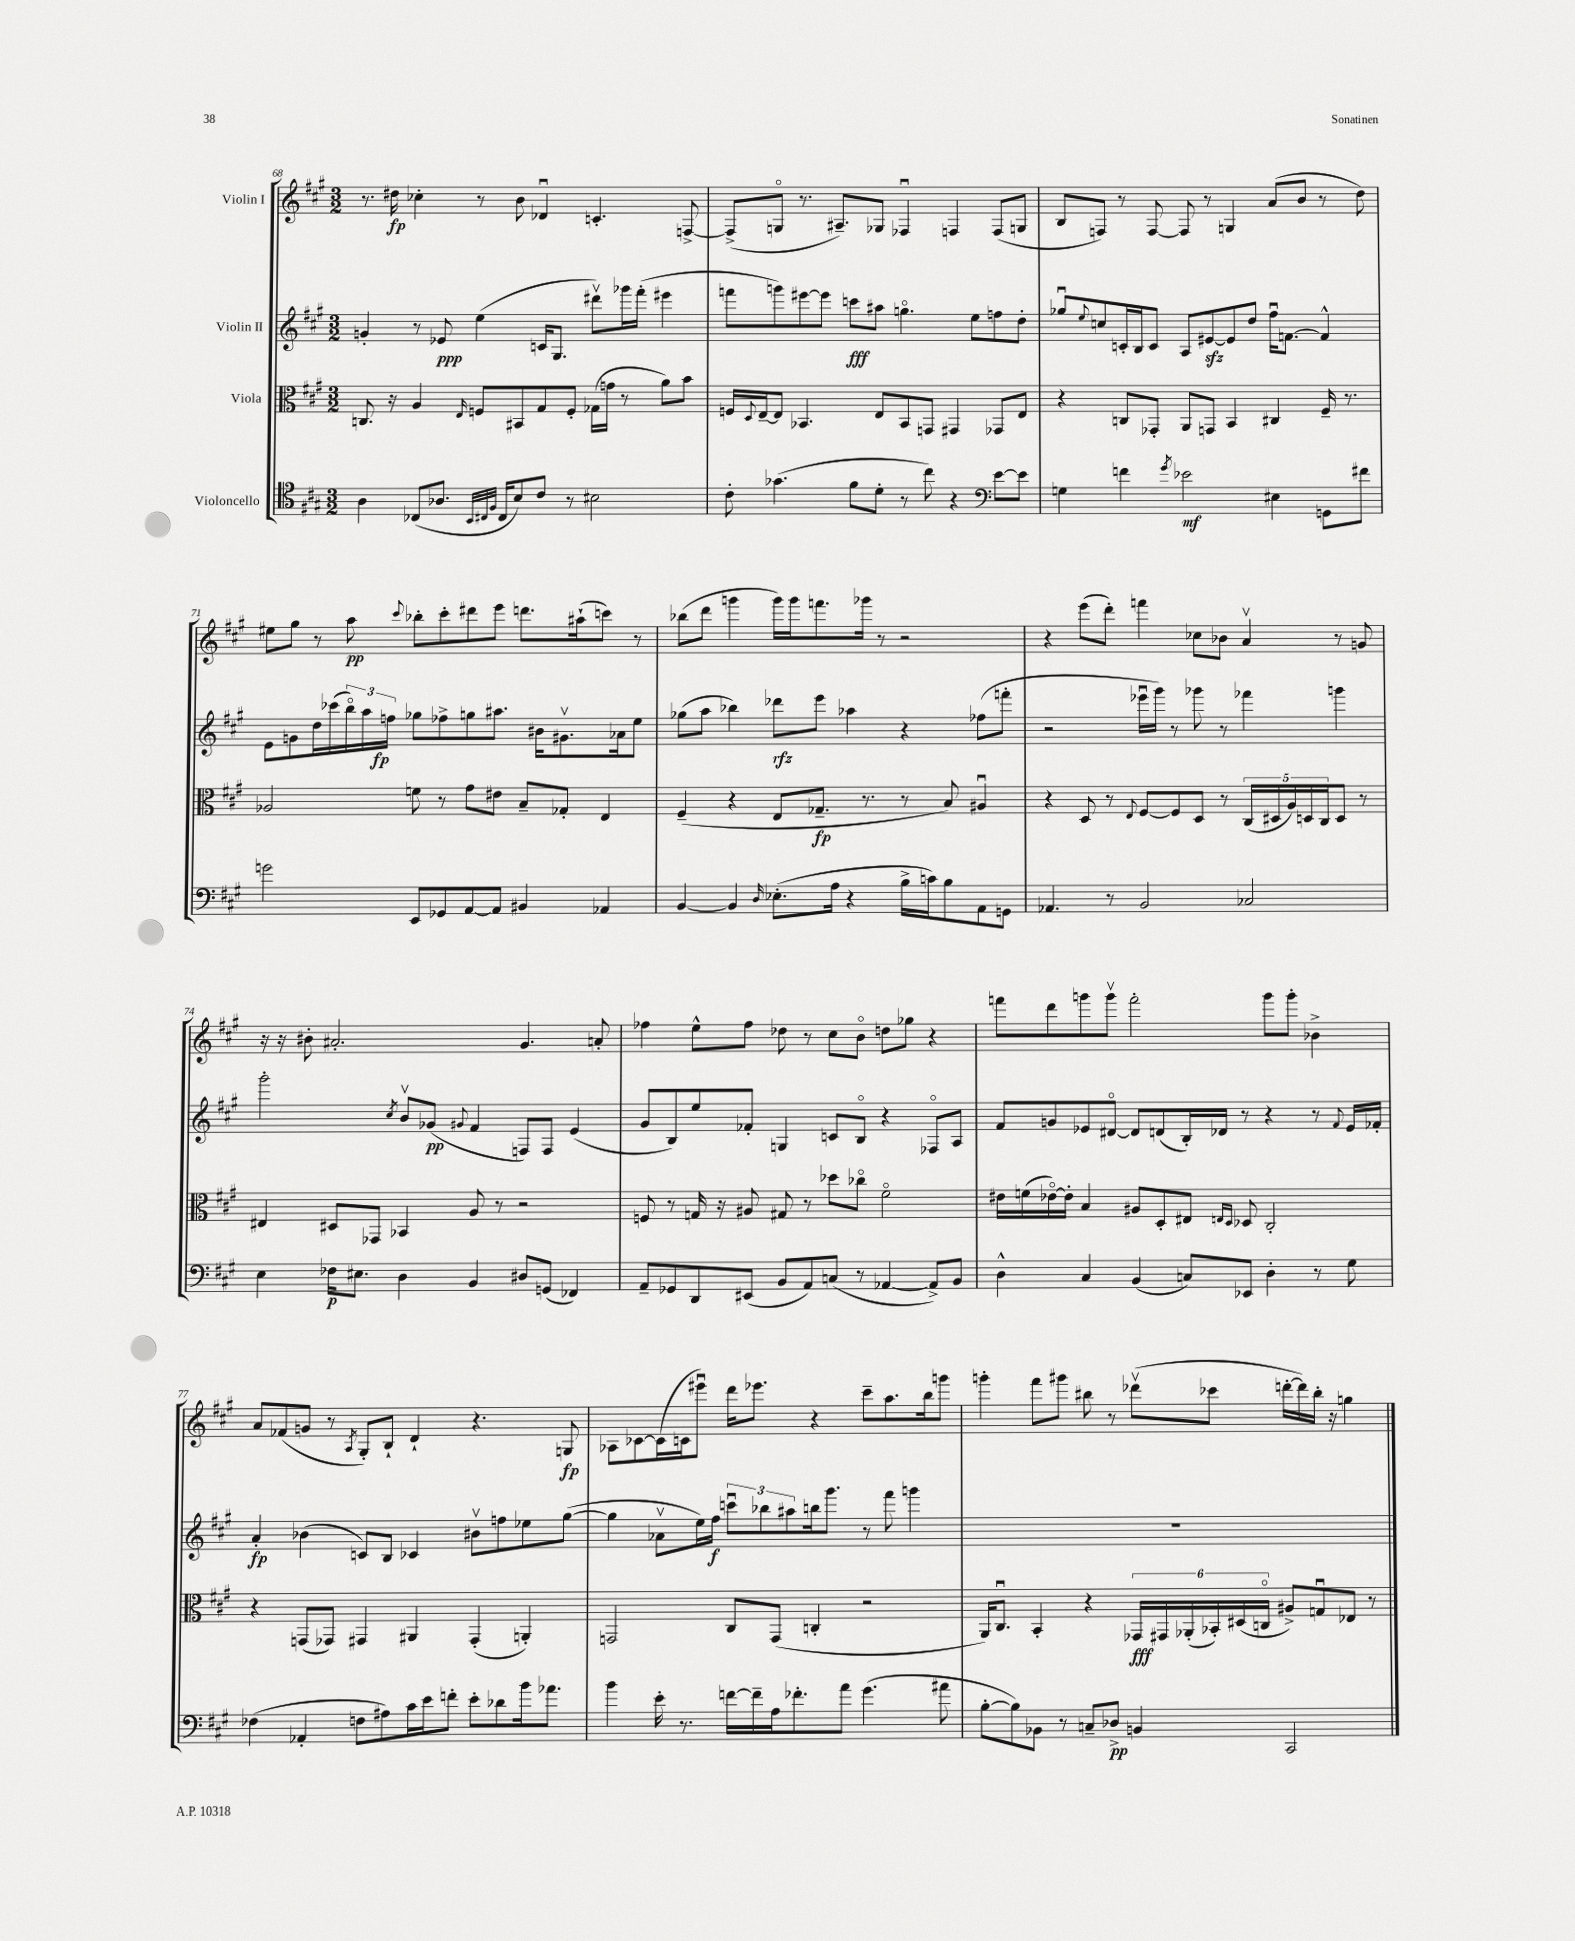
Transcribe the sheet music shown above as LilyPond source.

<<
\new StaffGroup <<
\new Staff = "s0" \with { instrumentName = "Violin I" } {
    \clef treble \key a \major \numericTimeSignature \time 3/2
    r8. dis''16\fp ces''4-. r8 b'8 des'4\downbow c'4.-. f8~-> |
    f8->( g8\flageolet r8. ais8.--) ges8 fes4\downbow f4 f8( g8 |
    b8 f8) r8 f8~ f8 r8 g4 a'8( b'8 r8 d''8) |
    eis''8 gis''8 r8 a''8\pp \appoggiatura { cis'''8 } bes''8-. cis'''8-. dis'''8 e'''8 d'''8. ais''16-!( c'''8) r8 |
    bes''8( d'''8 g'''4 g'''16) g'''16 f'''8. ges'''16 r8 r2 |
    r4 e'''8( d'''8-.) f'''4 ces''8 bes'8 a'4\upbow r8 g'8 |
    r16 r16 bis'8-. ais'2.-. gis'4. a'8-. |
    fes''4 e''8-^ fes''8 des''8 r8 cis''8 b'8\flageolet d''8 ges''8 r4 |
    f'''8 d'''8 g'''8 g'''8\upbow f'''2-. g'''8 g'''8-. bes'4-> |
    a'8 fes'8( g'8 r8 \acciaccatura { a8 } gis8-.) b8-! d'4-! r4. g8\fp |
    aes8 ces'8~ ces'16( c'16 eis'''8\downbow) d'''16 ees'''8. r4 cis'''8-- a''8. b''16 g'''8 |
    g'''4-. fis'''8 gis'''8 bis''8 r8 des'''8\upbow( ces'''8 d'''16~-. d'''16) bis''16-. r16 g''4 \bar "|." |
}
\new Staff = "s1" \with { instrumentName = "Violin II" } {
    \clef treble \key a \major \numericTimeSignature \time 3/2
    g'4-. r8 ees'8\ppp e''4( c'16 gis8. dis'''8\upbow) ges'''16 fis'''16-.( eis'''4 |
    f'''8 g'''8) eis'''8~ eis'''8 c'''8\fff ais''8 g''4.\flageolet e''8 f''8 d''8-. |
    ges''8\downbow \appoggiatura { e''8 } c''8 c'16-. b16 c'8 a8 eis'8~\sfz eis'8 d''8 fis''16\downbow f'8.~ f'4-^ |
    e'8 g'8 d''16 ces'''16( \tuplet 3/2 { b''16\flageolet) a''16 f''16\fp } ges''8 fes''8-> g''8 ais''8. bis'16 gis'8.\upbow aes'16 e''8 |
    ges''8( a''8 bes''4) des'''8\rfz e'''8 aes''4 r4 fes''8( f'''8-. |
    r2 ees'''16\downbow gis'''16) r8 ges'''8 r8 fes'''4 g'''4 |
    gis'''2-. \acciaccatura { cis''8 } b'8\upbow ges'8\pp( \appoggiatura { gis'8 } fis'4 f8) f8 e'4( |
    gis'8 b8) e''8 fes'8-. g4 c'8 b8\flageolet r4 fes8\flageolet a8 |
    fis'8 g'8 ees'8 dis'8~\flageolet dis'8 d'8( b16-.) des'16 r8 r4 r8 \appoggiatura { fis'8 } ees'16 fes'16-. |
    a'4-.\fp bes'4( c'8) b8 ces'4 bis'8\upbow f''8 ees''8 gis''8~( |
    gis''4 aes'8\upbow e''16) fis''16\f \tuplet 3/2 { c'''8\downbow bes''8 ais''8 } b''16 gis'''8. r8 fis'''8 g'''4 |
    R1. \bar "|." |
}
\new Staff = "s2" \with { instrumentName = "Viola" } {
    \clef alto \key a \major \numericTimeSignature \time 3/2
    c8. r16 a4 \grace { e16 } f8 bis,8 gis8 f8-. ges16( g'16 r8 a'8) b'8 |
    f16 \appoggiatura { d8 } e16~-- e8 bes,4. e8 bes,8 g,8 gis,4 ges,8 e8 |
    r4 c8 ges,8-. a,8 g,8 b,4 cis4 fis16-- r8. |
    aes2 f'8 r8 gis'8 eis'8 b8-- ges8-. e4 |
    fis4--( r4 e8 ges8.--\fp r8. r8 b8) ais4\downbow |
    r4 d8 r8 \appoggiatura { e8 } fis8~ fis8 d8 r8 \tuplet 5/4 { cis16( dis16 a16) d16 cis16 } d8 r8 |
    eis4 dis8 ges,8 bes,4 a8 r8 r2 |
    f8 r8 g16 r16 ais8 gis8 r8 des''8 ces''8\flageolet fis'2\flageolet |
    eis'16 f'16( ees'16~\flageolet) ees'16-. b4 ais8 d8-. eis8 \grace { e16 d16 } des8 cis2-. |
    r4 g,8( ges,8) gis,4 ais,4 gis,4-.( a,4-.) |
    g,2 cis8 g,8( c4-. r2 |
    a,16) cis8.\downbow b,4-. r4 \tuplet 6/4 { ges,16\fff gis,16 aes,16-.( bes,16-.) dis16( c16\flageolet } ais8->) g8\downbow ees8 r8 \bar "|." |
}
\new Staff = "s3" \with { instrumentName = "Violoncello" } {
    \clef tenor \key a \major \numericTimeSignature \time 3/2
    a4 ces8( aes8. \grace { b,32 cis32 fis32 } cis16 b8) cis'8 r8 bis2 |
    cis'8-. ges'4.( fis'8 d'8-. r8 cis''8) r4 \clef bass e'8~ e'8 |
    g4 f'4 \acciaccatura { gis'8 } ees'2\mf eis4 g,8 fis'8 |
    g'2 e,8 ges,8 a,8~ a,8 bis,4 aes,4 |
    b,4~ b,4 \grace { d16 } ees8.-.( a16 r4 b16-> c'16) b8 a,8 g,8 |
    aes,4. r8 b,2 ces2 |
    e4 fes16\p eis8. d4 b,4 dis8 g,8( fes,4) |
    a,8-- ges,8 d,8 eis,8( b,8 a,8) c8( r8 aes,4~ aes,8->) b,8 |
    d4-^ cis4 b,4( c8) ees,8 d4-. r8 gis8 |
    fes4( aes,4-. f8 ais8) cis'16 e'16 f'8-. e'8-. des'8 b'16 aes'8. |
    b'4 e'16-. r8. f'16~ f'16-- a16 fes'8.-. a'8 gis'4.( ais'8 |
    b8~-. b8) bes,8 r8 c8-- des8->\pp b,4 cis,2 \bar "|." |
}
>>
>>
\layout { \context { \Score currentBarNumber = #68 } }
